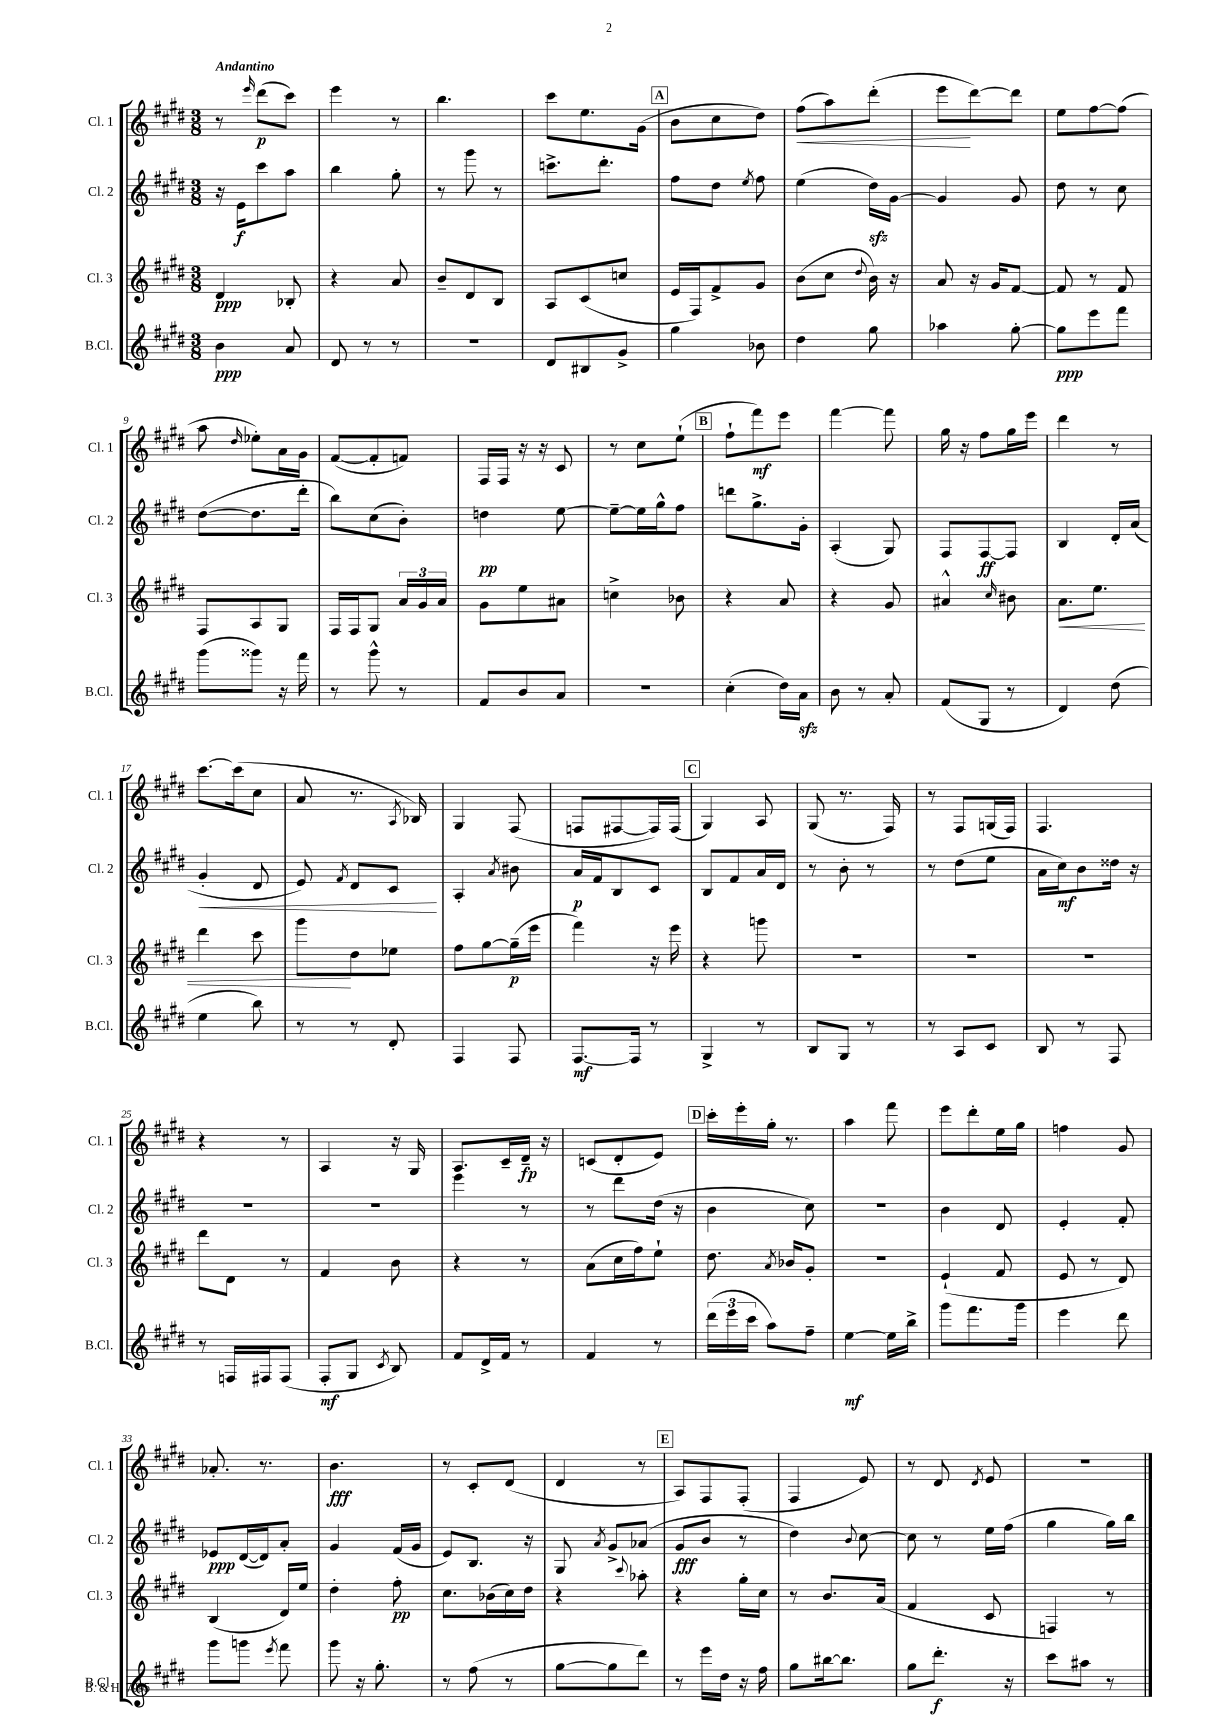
<<
\new StaffGroup <<
\new Staff = "s0" \with { instrumentName = "Cl. 1" shortInstrumentName = "Cl. 1" } {
    \clef treble \key e \major \numericTimeSignature \time 3/8 \tempo "Andantino"
    \autoBeamOff r8 \grace { e'''16 } dis'''8[\p( cis'''8]) |
    e'''4 r8 |
    b''4. |
    cis'''8[ e''8. gis'16]( |
    \mark \markup { \box "A" } b'8[ cis''8 dis''8]) |
    fis''8[\<( a''8) dis'''8]-.( |
    e'''8[\! dis'''8~) dis'''8] |
    e''8[ fis''8~ fis''8]( |
    a''8 \grace { dis''16 } ees''8[-.) a'16 gis'16] |
    fis'8[~( fis'8-. f'8]) |
    fis16[ fis16] r16 r16 cis'8 |
    r8 cis''8[ e''8]-!( |
    \mark \markup { \box "B" } fis''8[-! fis'''8\mf) e'''8] |
    fis'''4~ fis'''8 |
    gis''16 r16 fis''8[ gis''16 e'''16] |
    dis'''4 r8 |
    cis'''8.[~ cis'''16( cis''8] |
    a'8 r8. \acciaccatura { a8 } bes16) |
    gis4 fis8( |
    f8[ fis8~ fis16) fis16]( |
    \mark \markup { \box "C" } gis4) a8 |
    gis8( r8. fis16) |
    r8 fis8[ g16( fis16]) |
    fis4. |
    r4 r8 |
    a4 r16 gis16 |
    a8.[ cis'16-- dis'16]--\fp r16 |
    c'8[( dis'8-. e'8]) |
    \mark \markup { \box "D" } cis'''16[-. e'''16-. gis''16]-. r8. |
    a''4 fis'''8 |
    e'''8[ dis'''8-. e''16 gis''16] |
    f''4 gis'8 |
    aes'8.-. r8. |
    b'4.\fff |
    r8 cis'8[-. dis'8]( |
    dis'4 r8 |
    \mark \markup { \box "E" } a8[) fis8 fis8]-.( |
    fis4 e'8) |
    r8 dis'8 \acciaccatura { dis'8 } e'8 |
    r4. \bar "|." |
}
\new Staff = "s1" \with { instrumentName = "Cl. 2" shortInstrumentName = "Cl. 2" } {
    \clef treble \key e \major \numericTimeSignature \time 3/8
    \autoBeamOff r16 e'16[\f cis'''8 a''8] |
    b''4 gis''8-. |
    r8 gis'''8 r8 |
    c'''8.[-> dis'''8.]-. |
    \mark \markup { \box "A" } fis''8[ dis''8] \acciaccatura { e''8 } fis''8 |
    e''4( dis''16[\sfz) gis'16]~ |
    gis'4 gis'8 |
    dis''8 r8 cis''8 |
    dis''8[~( dis''8. dis'''16]-. |
    b''8[) cis''8( b'8]-.) |
    d''4\pp e''8~ |
    e''8[~-- e''16 gis''16-^ fis''8] |
    \mark \markup { \box "B" } d'''8[ gis''8.-> gis'16]-. |
    a4-.( gis8) |
    fis8[ fis8~\ff fis8] |
    b4 dis'16[-. a'16]( |
    gis'4-.\< dis'8 |
    e'8) \acciaccatura { fis'8 } dis'8[ cis'8]\! |
    a4-. \acciaccatura { a'8 } bis'8 |
    a'16[\p fis'16 b8 cis'8] |
    \mark \markup { \box "C" } b8[ fis'8 a'16 dis'16] |
    r8 b'8-. r8 |
    r8 dis''8[( e''8] |
    a'16[ cis''16\mf) b'8 disis''16] r16 |
    R4. |
    R4. |
    e'''4 r8 |
    r8 dis'''8[ dis''16]( r16 |
    \mark \markup { \box "D" } b'4 cis''8) |
    R4. |
    b'4 dis'8 |
    e'4-. fis'8-. |
    ees'8[\ppp dis'16~( dis'16) a'8]-. |
    gis'4 fis'16[( gis'16] |
    e'8[) b8.] r16 |
    gis8 \acciaccatura { a'8 } gis'8[-> aes'8]( |
    \mark \markup { \box "E" } gis'8[\fff b'8] r8 |
    dis''4) \appoggiatura { b'8 } cis''8~ |
    cis''8 r8 e''16[ fis''16]( |
    gis''4 gis''16[) b''16] \bar "|." |
}
\new Staff = "s2" \with { instrumentName = "Cl. 3" shortInstrumentName = "Cl. 3" } {
    \clef treble \key e \major \numericTimeSignature \time 3/8
    \autoBeamOff dis'4\ppp bes8-. |
    r4 a'8 |
    b'8[-- dis'8 b8] |
    a8[ cis'8( c''8] |
    \mark \markup { \box "A" } e'16[ fis16) fis'8-> gis'8] |
    b'8[( cis''8] \appoggiatura { dis''8 } b'16) r16 |
    a'8 r16 gis'16[ fis'8]~ |
    fis'8 r8 fis'8 |
    fis8[ a8 gis8] |
    fis16[ fis16 gis8] \tuplet 3/2 { a'16[ gis'16 a'16] } |
    gis'8[ e''8 ais'8] |
    c''4-> bes'8 |
    \mark \markup { \box "B" } r4 a'8 |
    r4 gis'8 |
    ais'4-^ \grace { cis''16 } bis'8 |
    a'8.[\< e''8.] |
    dis'''4 cis'''8 |
    gis'''8[\! dis''8 ees''8] |
    fis''8[ gis''8~ gis''16--\p( e'''16] |
    fis'''4) r16 e'''16 |
    \mark \markup { \box "C" } r4 g'''8 |
    R4. |
    R4. |
    R4. |
    dis'''8[ dis'8] r8 |
    fis'4 b'8 |
    r4 r8 |
    a'8[( cis''16 fis''16) e''8]-! |
    \mark \markup { \box "D" } dis''8. \acciaccatura { a'8 } bes'16[ gis'8]-. |
    R4. |
    e'4-!( fis'8 |
    e'8 r8 dis'8) |
    b4( dis'16[) e''16] |
    dis''4-. fis''8-.\pp |
    cis''8.[ bes'16( cis''16) dis''16] |
    r4 \appoggiatura { cis'''8 } aes''8-. |
    \mark \markup { \box "E" } r4 gis''16[-. cis''16] |
    r8 b'8.[ a'16]( |
    fis'4 cis'8 |
    f4) r8 \bar "|." |
}
\new Staff = "s3" \with { instrumentName = "B.Cl." shortInstrumentName = "B.Cl." } {
    \clef treble \key e \major \numericTimeSignature \time 3/8
    \autoBeamOff b'4\ppp a'8 |
    dis'8 r8 r8 |
    R4. |
    dis'8[ bis8 gis'8]-> |
    \mark \markup { \box "A" } gis''4 bes'8 |
    dis''4 gis''8 |
    aes''4 gis''8~-. |
    gis''8[\ppp e'''8 fis'''8] |
    gis'''8[( gisis'''8]) r16 fis'''16 |
    r8 gis'''8-^ r8 |
    fis'8[ b'8 a'8] |
    R4. |
    \mark \markup { \box "B" } cis''4-.( dis''16[) a'16]\sfz |
    b'8 r8 a'8-. |
    fis'8[( gis8] r8 |
    dis'4) dis''8( |
    e''4 b''8) |
    r8 r8 dis'8-. |
    fis4 fis8 |
    fis8.[~\mf fis16] r8 |
    \mark \markup { \box "C" } gis4-> r8 |
    b8[ gis8] r8 |
    r8 a8[ cis'8] |
    b8 r8 fis8 |
    r8 f16[ fis16 fis8]( |
    fis8[-.\mf gis8] \acciaccatura { cis'8 } b8) |
    fis'8[ dis'16-> fis'16] r8 |
    fis'4 r8 |
    \mark \markup { \box "D" } \tuplet 3/2 { dis'''16[( e'''16 cis'''16] } a''8[) fis''8]-- |
    e''4~\mf e''16[ b''16]-> |
    gis'''8[ fis'''8. gis'''16] |
    e'''4 dis'''8 |
    gis'''8[ g'''8] \acciaccatura { e'''8 } fis'''8 |
    gis'''8 r16 gis''8.-. |
    r8 fis''8( r8 |
    gis''8[~ gis''8 dis'''8]) |
    \mark \markup { \box "E" } r8 e'''16[ dis''16] r16 fis''16 |
    gis''8[ bis''16~ bis''8.] |
    gis''8[ dis'''8.]-.\f r16 |
    cis'''8[ ais''8] r8 \bar "|." |
}
>>
>>
